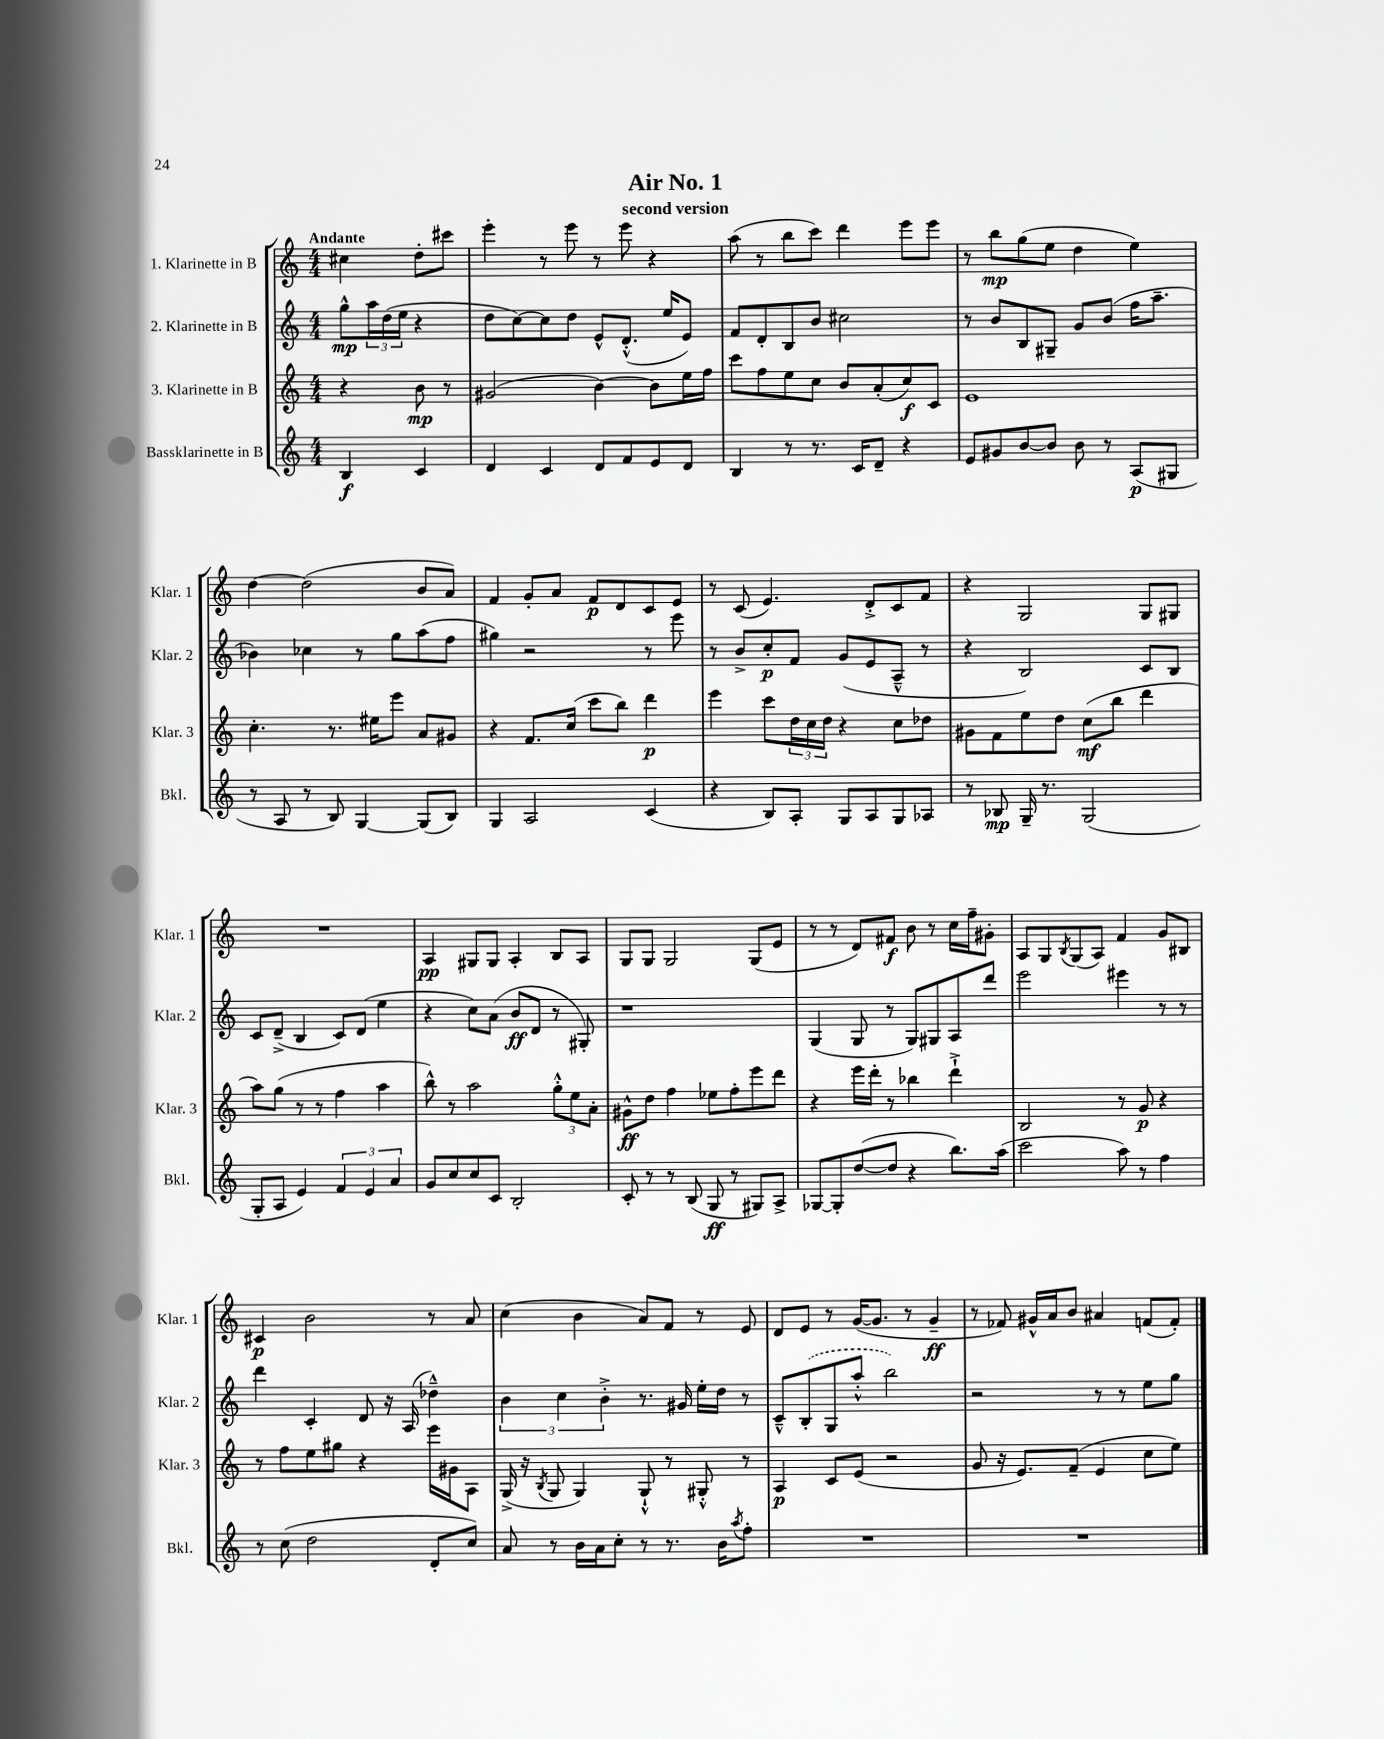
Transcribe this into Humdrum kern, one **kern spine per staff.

**kern	**dynam	**kern	**dynam	**kern	**dynam	**kern	**dynam
*part4	*part4	*part3	*part3	*part2	*part2	*part1	*part1
*staff4	*staff4	*staff3	*staff3	*staff2	*staff2	*staff1	*staff1
*I"Bassklarinette in B	*	*I"3. Klarinette in B	*	*I"2. Klarinette in B	*	*I"1. Klarinette in B	*
*I'Bkl.	*	*I'Klar. 3	*	*I'Klar. 2	*	*I'Klar. 1	*
*clefG2	*	*clefG2	*	*clefG2	*	*clefG2	*
*k[]	*	*k[]	*	*k[]	*	*k[]	*
*M4/4	*	*M4/4	*	*M4/4	*	*M4/4	*
=	=	=	=	=	=	=	=
!	!	!	!	!	!	!LO:TX:a:B:t=Andante	!
4B/	f	4r	.	8gg^^\L	mp	4cc#X\	.
.	.	.	.	24aa\L	.	.	.
.	.	.	.	(24dd\	.	.	.
.	.	.	.	24ee\JJ	.	.	.
4c/	.	8b\	mp	4r	.	8dd'\L	.
.	.	8r	.	.	.	8ccc#X\J	.
=1	=1	=1	=1	=1	=1	=1	=1
4d/	.	(2g#X/	.	8dd\L	.	4eee'\	.
.	.	.	.	[8cc\)	.	.	.
4c/	.	.	.	8cc\]	.	8r	.
.	.	.	.	8dd\J	.	8eee\	.
8d/L	.	[4b\)	.	8e^^/L	.	8r	.
8f/	.	.	.	(8.d'^^/J	.	8eee\	.
8e/	.	8b\L]	.	.	.	4r	.
.	.	.	.	16ee/KL	.	.	.
8d/J	.	16ee\L	.	8e/J)	.	.	.
.	.	16ff\JJ	.	.	.	.	.
=2	=2	=2	=2	=2	=2	=2	=2
4B/	.	8ccc\L	.	8f/L	.	(8aa\	.
.	.	8ff\	.	8d'/	.	8r	.
8r	.	8ee\	.	8B/	.	8bb\L	.
8.r	.	8cc\J	.	8b/J	.	8ccc\J)	.
.	.	8b/L	.	2cc#X\	.	4ddd\	.
16c/KL	.	.	.	.	.	.	.
8d~/J	.	(8a'/	.	.	.	.	.
4r	.	8cc/)	f	.	.	8eee\L	.
.	.	8c/J	.	.	.	8eee\J	.
=3	=3	=3	=3	=3	=3	=3	=3
8e/L	.	1e	.	8r	.	8r	.
8g#X/	.	.	.	8b/L	.	8bb\L	mp
[8b/	.	.	.	8B/	.	(8gg\	.
8b/J]	.	.	.	8G#X~/J	.	8ee\J	.
8b\	.	.	.	8g/L	.	4dd\	.
8r	.	.	.	(8b/J	.	.	.
(8A/L	p	.	.	16ff\KL	.	4ee\)	.
.	.	.	.	8.aa~\J	.	.	.
8G#X/J	.	.	.	.	.	.	.
!!LO:LB:g=z
=4	=4	=4	=4	=4	=4	=4	=4
8r	.	4.cc'\	.	4b-X\)	.	[4dd\	.
8A/	.	.	.	.	.	.	.
8r	.	.	.	4cc-X\	.	(2dd\]	.
8B/)	.	8.r	.	.	.	.	.
[4G/	.	.	.	8r	.	.	.
.	.	16ee#X\KL	.	.	.	.	.
.	.	8eee\J	.	8gg\L	.	.	.
(8G/L]	.	8a/L	.	(8aa\	.	8b/L	.
8B/J)	.	8g#X/J	.	8ff\J	.	8a/J)	.
=5	=5	=5	=5	=5	=5	=5	=5
4G/	.	4r	.	4gg#X\)	.	4f/	.
2A/	.	8.f/L	.	2r	.	8g'/L	.
.	.	.	.	.	.	8a/J	.
.	.	(16cc/Jk	.	.	.	.	.
.	.	8ccc\L	.	.	.	8f/L	p
.	.	8bb\J)	.	.	.	8d/	.
(4c/	.	4ddd\	p	8r	.	8c/	.
.	.	.	.	8eee\	.	8e/J	.
=6	=6	=6	=6	=6	=6	=6	=6
4r	.	4eee\	.	8r	.	8r	.
.	.	.	.	8b^/L	.	(8c/	.
8B/L)	.	8ccc\L	.	8cc'/	p	4.e/)	.
8A'/J	.	24dd\L	.	8f/J	.	.	.
.	.	24cc\	.	.	.	.	.
.	.	24dd\JJ	.	.	.	.	.
8G/L	.	4r	.	(8g/L	.	.	.
8A/	.	.	.	8e/	.	8d'^/L	.
8G/	.	8cc\L	.	8A~^^/J	.	8c/	.
8A-X/J	.	8dd-X\J	.	8r	.	8f/J	.
=7	=7	=7	=7	=7	=7	=7	=7
8r	.	8g#X\L	.	4r	.	4r	.
8B-X/	mp	8f\	.	.	.	.	.
16G~/	.	8ee\	.	2B/)	.	2G/	.
8.r	.	.	.	.	.	.	.
.	.	8dd\J	.	.	.	.	.
(2G/	.	(8cc\L	mf	.	.	.	.
.	.	8bb\J	.	.	.	.	.
.	.	4ddd\	.	8c/L	.	8G/L	.
.	.	.	.	8B/J	.	8G#X/J	.
!!LO:LB:g=z
=8	=8	=8	=8	=8	=8	=8	=8
8G'/L	.	8aa\L)	.	8c/L	.	1r	.
8A/J	.	(8gg\J	.	(8d~^/J	.	.	.
4e/)	.	8r	.	4B/	.	.	.
.	.	8r	.	.	.	.	.
6f/	.	4ff\	.	8c/L)	.	.	.
.	.	.	.	(8d/J	.	.	.
6e/	.	.	.	.	.	.	.
.	.	4aa\	.	4ee\	.	.	.
6a/	.	.	.	.	.	.	.
=9	=9	=9	=9	=9	=9	=9	=9
8g/L	.	8bb^^\)	.	4r	.	4A/	pp
8cc/	.	8r	.	.	.	.	.
8cc/	.	2aa\	.	8cc\L)	.	8G#X/L	.
8c/J	.	.	.	(8a\J	.	8G#/J	.
2B'/	.	.	.	8b/L	ff	4A'/	.
.	.	.	.	8d/J	.	.	.
.	.	12gg'^^\L	.	8r	.	8B/L	.
.	.	12ee\	.	.	.	.	.
.	.	.	.	8G#X'/)	.	8A/J	.
.	.	12a'\J	.	.	.	.	.
=10	=10	=10	=10	=10	=10	=10	=10
8c'/	.	8g#X^^\L	ff	1r	.	8G/L	.
8r	.	8dd\J	.	.	.	8G/J	.
8r	.	4ff\	.	.	.	2G/	.
(8B/	.	.	.	.	.	.	.
8G/	ff	8ee-X\L	.	.	.	.	.
8r	.	8ff'\	.	.	.	.	.
8G#X/L)	.	8eee\	.	.	.	(8G/L	.
8A^/J	.	8ddd\J	.	.	.	8e/J	.
=11	=11	=11	=11	=11	=11	=11	=11
[8G-X/L	.	4r	.	(4G/	.	8r	.
8G-'/]	.	.	.	.	.	8r	.
([8dd/	.	16eee\LL	.	8G/	.	8d/L)	.
.	.	16ddd'\JJ	.	.	.	.	.
8dd/J]	.	8r	.	8r	.	8f#X/J	f
4r	.	4bb-X\	.	8G/L)	.	8b\	.
.	.	.	.	8G#X/	.	8r	.
8.bb\L)	.	4ddd`^\	.	8A/	.	16cc\LL	.
.	.	.	.	.	.	16ff~\J	.
.	.	.	.	8ddd/J	.	8g#X'\J	.
(16aa\Jk	.	.	.	.	.	.	.
=12	=12	=12	=12	=12	=12	=12	=12
2ccc\	.	2B/	.	2eee\	.	8A/L	.
.	.	.	.	.	.	8G/	.
.	.	.	.	.	.	8qB/	.
.	.	.	.	.	.	(8G/	.
.	.	.	.	.	.	8A/J)	.
8aa\)	.	8r	.	4eee#X\	.	4f/	.
8r	.	8g/	p	.	.	.	.
4ff\	.	4r	.	8r	.	8g/L	.
.	.	.	.	8r	.	8B#X/J	.
!!LO:LB:g=z
=13	=13	=13	=13	=13	=13	=13	=13
8r	.	8r	.	4ddd\	.	4c#X/	p
(8cc\	.	8ff\L	.	.	.	.	.
2dd\	.	8ee\	.	4c'/	.	2b\	.
.	.	8gg#X\J	.	.	.	.	.
.	.	4r	.	8d/	.	.	.
.	.	.	.	16r	.	.	.
.	.	.	.	(16A/	.	.	.
8d'/L	.	16eee\LL	.	4dd-X~^^\)	.	8r	.
.	.	16g#X\J	.	.	.	.	.
8cc/J)	.	8A\J	.	.	.	8a/	.
=14	=14	=14	=14	=14	=14	=14	=14
8a/	.	(16G^/	.	6b\	.	(4cc\	.
.	.	16r	.	.	.	.	.
.	.	8qB/	.	.	.	.	.
8r	.	8G/	.	.	.	.	.
.	.	.	.	6cc\	.	.	.
16b\LL	.	4G/)	.	.	.	4b\	.
16a\J	.	.	.	.	.	.	.
.	.	.	.	6b'^\	.	.	.
8cc'\J	.	.	.	.	.	.	.
8r	.	8G`^^/	.	8.r	.	8a/L)	.
8.r	.	8r	.	.	.	8f/J	.
.	.	.	.	16g#X/	.	.	.
.	.	8G#X'^^/	.	16ee'\LL	.	8r	.
16b\KL	.	.	.	16dd\JJ	.	.	.
8qaa/	.	.	.	.	.	.	.
8ff'\J	.	8r	.	8r	.	8e/	.
=15	=15	=15	=15	=15	=15	=15	=15
1r	.	4A/	p	8c~^^/L	.	8d/L	.
.	.	.	.	(8B'/	.	8e/J	.
.	.	8c/L	.	8G/	.	8r	.
.	.	(8e/J	.	8aa'^^/J	.	([16g/KL	.
.	.	.	.	.	.	8.g/J]	.
.	.	2r	.	2bb\)	.	.	.
.	.	.	.	.	.	8r	.
.	.	.	.	.	.	4g~/	ff
=16	=16	=16	=16	=16	=16	=16	=16
1r	.	8g/	.	2r	.	8r	.
.	.	16r	.	.	.	8f-X/)	.
.	.	8.e/L)	.	.	.	.	.
.	.	.	.	.	.	16g#X^^/LL	.
.	.	.	.	.	.	16a/J	.
.	.	(8f~/J	.	.	.	8b/J	.
.	.	4e/	.	8r	.	4a#X/	.
.	.	.	.	8r	.	.	.
.	.	8cc\L	.	8ee\L	.	(8fn/L	.
.	.	8ee\J)	.	8gg\J	.	8f'/J)	.
==	==	==	==	==	==	==	==
*-	*-	*-	*-	*-	*-	*-	*-
